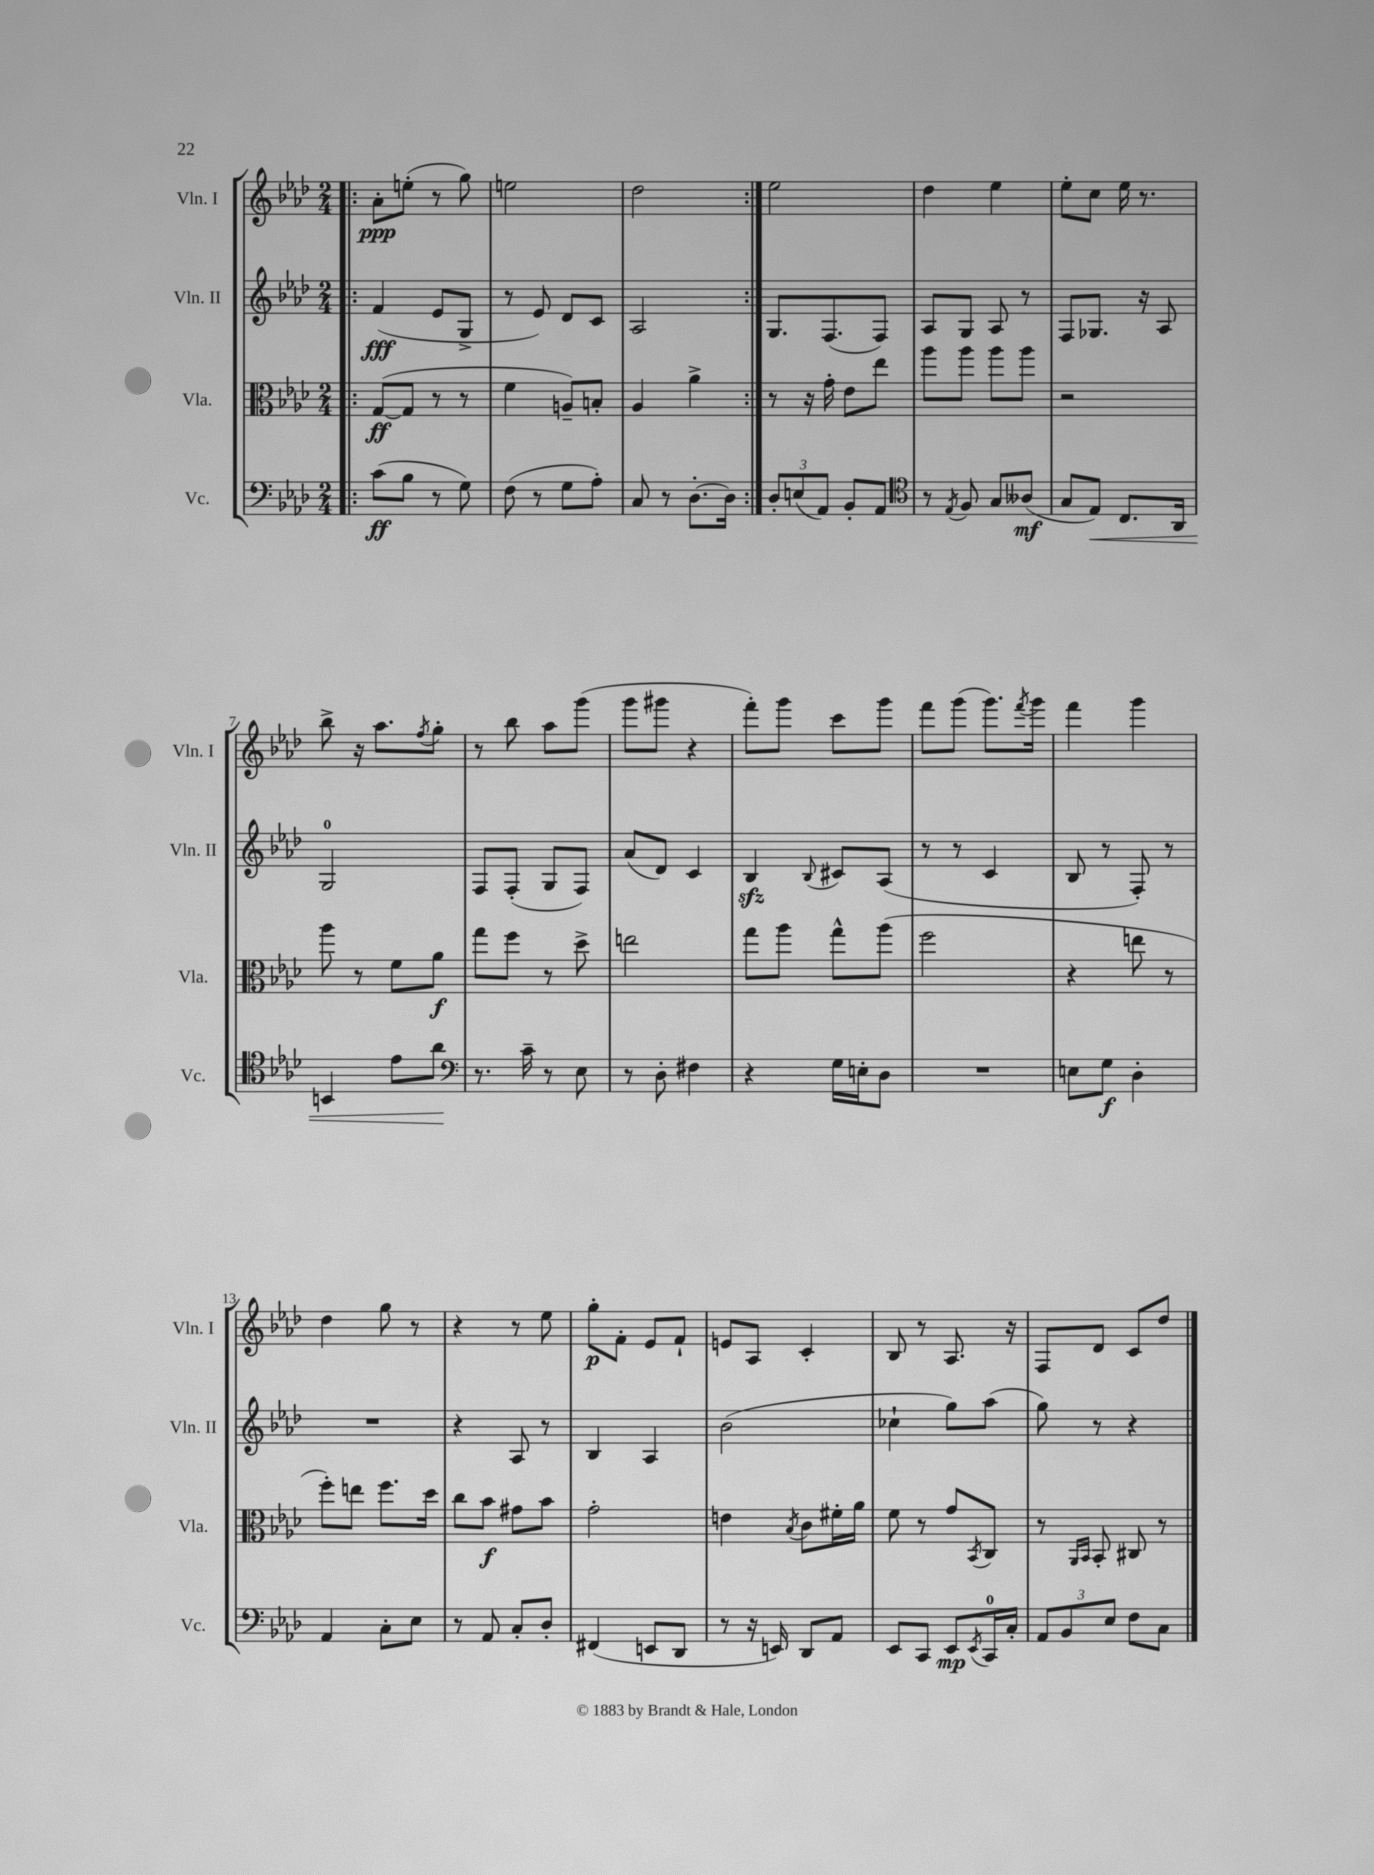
<<
\new StaffGroup <<
\new Staff = "s0" \with { instrumentName = "Vln. I" shortInstrumentName = "Vln. I" } {
    \clef treble \key aes \major \numericTimeSignature \time 2/4
    \repeat volta 2 { \bar ".|:" aes'8-.\ppp e''8-.( r8 g''8) |
    e''2 |
    des''2 | }
    ees''2 |
    des''4 ees''4 |
    ees''8-. c''8 ees''16 r8. |
    bes''8-> r16 aes''8. \acciaccatura { f''8 } g''8-. |
    r8 bes''8 aes''8 g'''8( |
    g'''8 gis'''8 r4 |
    f'''8-.) g'''8 c'''8 g'''8 |
    f'''8 g'''8( g'''8.) \acciaccatura { f'''8 } g'''16 |
    f'''4 g'''4 |
    des''4 g''8 r8 |
    r4 r8 ees''8 |
    g''8-.\p f'8-. ees'8 f'8-! |
    e'8 aes8 c'4-. |
    bes8 r8 aes8. r16 |
    f8 des'8 c'8 des''8 \bar "|." |
}
\new Staff = "s1" \with { instrumentName = "Vln. II" shortInstrumentName = "Vln. II" } {
    \clef treble \key aes \major \numericTimeSignature \time 2/4
    \repeat volta 2 { \bar ".|:" f'4\fff( ees'8 g8-> |
    r8 ees'8) des'8 c'8 |
    aes2 | }
    g8. f8.( f8) |
    aes8 g8 aes8 r8 |
    f8 ges8. r16 aes8 |
    g2-0 |
    f8 f8-.( g8 f8) |
    aes'8( des'8) c'4 |
    bes4\sfz \appoggiatura { bes8 } cis'8 aes8( |
    r8 r8 c'4 |
    bes8 r8 f8-.) r8 |
    R2 |
    r4 aes8 r8 |
    bes4 aes4 |
    bes'2( |
    ces''4-! g''8) aes''8( |
    g''8) r8 r4 \bar "|." |
}
\new Staff = "s2" \with { instrumentName = "Vla." shortInstrumentName = "Vla." } {
    \clef alto \key aes \major \numericTimeSignature \time 2/4
    \repeat volta 2 { \bar ".|:" g8~\ff( g8 r8 r8 |
    f'4 a8--) b8-. |
    aes4 aes'4-> | }
    r8 r16 g'16-. ees'8 ees''8 |
    aes''8 aes''8 aes''8 aes''8 |
    r2 |
    aes''8 r8 f'8 aes'8\f |
    g''8 f''8 r8 des''8-> |
    e''2 |
    g''8 aes''8 g''8-^ aes''8( |
    f''2 |
    r4 e''8 r8 |
    f''8-.) e''8 f''8. des''16 |
    c''8 bes'8\f gis'8 bes'8 |
    g'2-. |
    e'4 \acciaccatura { bes8 } c'8 fis'16-. aes'16 |
    f'8 r8 g'8 \acciaccatura { bes,8 } c8 |
    r8 \grace { aes,16 bes,16 } bes,8-. cis8 r8 \bar "|." |
}
\new Staff = "s3" \with { instrumentName = "Vc." shortInstrumentName = "Vc." } {
    \clef bass \key aes \major \numericTimeSignature \time 2/4
    \repeat volta 2 { \bar ".|:" c'8\ff( bes8 r8 g8) |
    f8( r8 g8 aes8-.) |
    c8 r8 des8.~-. des16 | }
    \tuplet 3/2 { des8-. e8( aes,8) } bes,8-. aes,8 |
    \clef tenor r8 \acciaccatura { ees8 } f8 g8 aeses8\mf( |
    g8 ees8\<) c8. aes,16 |
    b,4 ees'8 aes'8\! |
    \clef bass r8. c'16-- r8 ees8 |
    r8 des8-. fis4 |
    r4 g16 e16-. des8 |
    R2 |
    e8 g8\f des4-. |
    aes,4 c8-. ees8 |
    r8 aes,8 c8-. des8-. |
    fis,4( e,8 des,8 |
    r8 r16 e,16) des,8 aes,8 |
    ees,8 c,8 ees,8\mp \acciaccatura { ees,8 } c,16-0 c16-. |
    \tuplet 3/2 { aes,8 bes,8 ees8 } f8 c8 \bar "|." |
}
>>
>>
